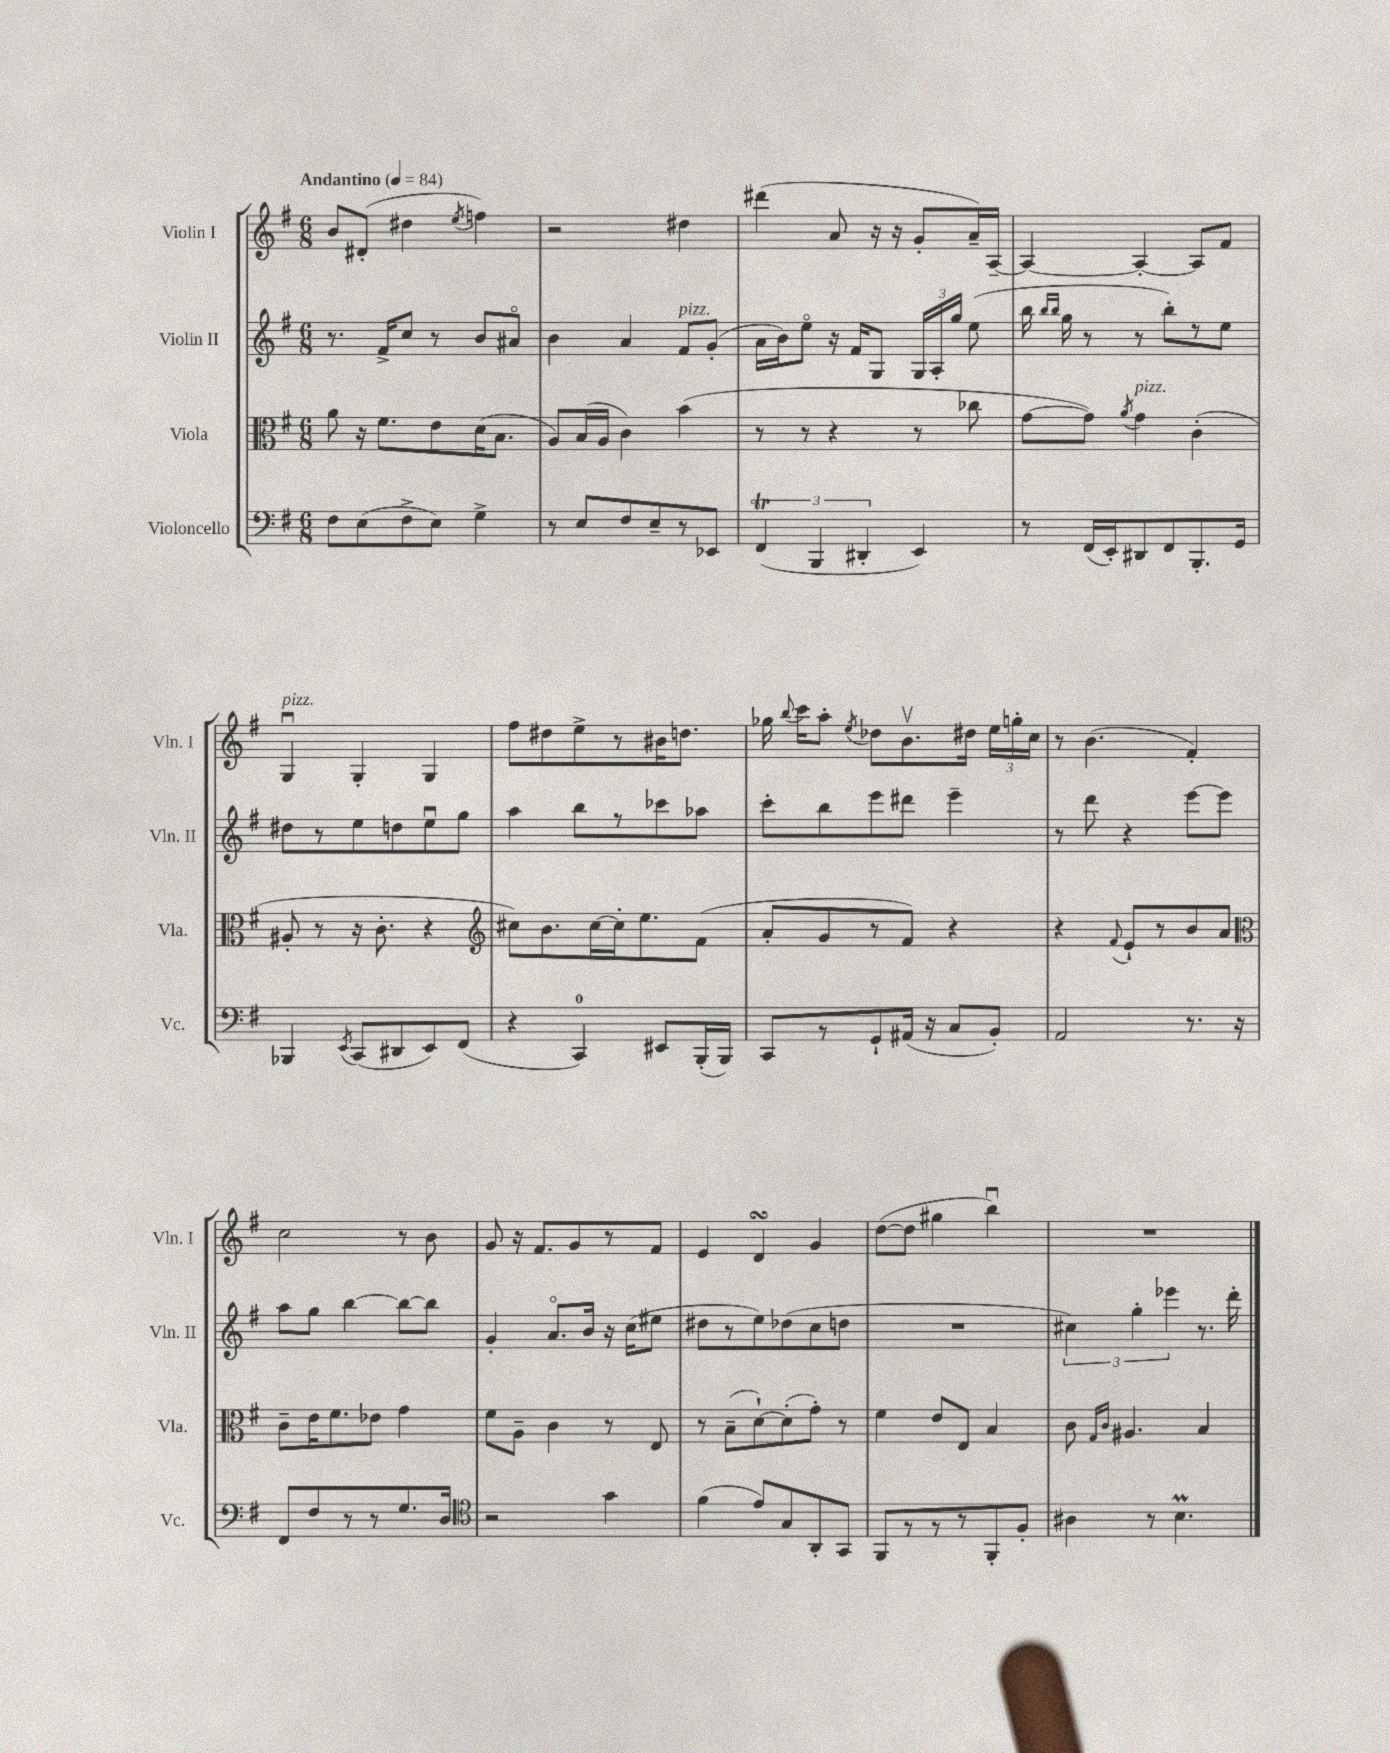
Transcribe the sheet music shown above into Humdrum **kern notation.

**kern	**kern	**kern	**kern
*staff4	*staff3	*staff2	*staff1
*clefF4	*clefC3	*clefG2	*clefG2
*k[f#]	*k[f#]	*k[f#]	*k[f#]
*M6/8	*M6/8	*M6/8	*M6/8
*MM84	*MM84	*MM84	*MM84
8F#\L	8a\	8.r	8b/L
(8E\	16r	.	(8d#'/J
.	8.f#\L	16f#^/LK	.
8F#^\	.	8cc/J	4dd#\
8E\J)	8e\	8r	.
.	.	.	8qee/
4G^\	(16d\K	8b/L	4ff\)
.	8.B\J	.	.
.	.	8a#o/J	.
=	=	=	=
8r	8A/L)	4b\	2r
8E/L	(16B/L	.	.
.	16A/JJ	.	.
8F#/	4c\)	4a/	.
8E~/	.	.	.
8r	(4b\	8f#/L	4dd#\
8EE-/J	.	(8g'/J	.
=	=	=	=
(6FF#/	8r	16a\LL	(4ddd#\
.	.	16b\J)	.
.	8r	8eeo\J	.
6BBB/	.	.	.
.	4r	16r	8a/
.	.	16f#/LK	.
6DD#'/	.	.	.
.	.	8G/J	16r
.	.	.	16r
4EE/)	8r	24G/LL	8g'/L
.	.	24A'/	.
.	.	24gg/JJ	.
.	8cc-\	(8ee\	16a~/L)
.	.	.	[16A~/JJ
=	=	=	=
8r	[8g\L	16bb\	4A/_
.	.	16qqbb/LL	.
.	.	16qqbb/JJ	.
.	.	16gg\	.
(16FF#/LL	8g\]J)	8r	.
16EE'/J)	.	.	.
.	8qa/	.	.
8DD#/	4g\	8r	4A'/_
8FF#/	.	8bb'\L)	.
8.BBB'/	(4c'\	8r	8A/]L
.	.	8ee\J	8f#/J
16GG/Jk	.	.	.
=	=	=	=
4BBB-/	8A#'/	8dd#\L	4Gu/
.	8r	8r	.
8qEE/	.	.	.
(8CC/L	16r	8ee\	4G'/
.	8.c'\	.	.
8DD#/	.	8dd\	.
8EE/)	4r	8eeu\	4G/
(8FF#/J	.	8gg\J	.
=	=	=	=
*	*clefG2	*	*
4r	8cc#\L)	4aa\	8ff#\L
.	8.b\	.	8dd#\
4CC/)	.	8bb\L	8ee^\
.	[16cc#\L	.	.
.	16cc#'\]J	8r	8r
.	8.ee\	.	.
8EE#/L	.	8ccc-\	16b#\K
.	.	.	8.dd\J
(16BBB'/L	(8f#\J	8aa-\J	.
16BBB/JJ)	.	.	.
=	=	=	=
8CC/L	8a'/L	8ccc'\L	16gg-\
.	.	.	8qqbb/
.	.	.	16ccc\LK
8r	8g/	8bb\	8aa'\J
.	.	.	8qee/
8GG`/	8r	8eee\	8dd-\L
(16AA#/Jk	8f#/J)	8ddd#\J	8.bv\
16r	.	.	.
8C/L	4r	4eee~\	.
.	.	.	16dd#\Jk
8BB'/J)	.	.	24ee\LL
.	.	.	24gg'\
.	.	.	24cc\JJ
=	=	=	=
2AA/	4r	8r	8r
.	.	8ddd\	(4.b\
.	8qqf#/	.	.
.	8e`/L	4r	.
.	8r	.	.
8.r	8b/	[8eee\L	4f#'/)
.	8a/J	8eee\]J	.
16r	.	.	.
=	=	=	=
*	*clefC3	*	*
8FF#/L	8c~\L	8aa\L	2cc\
8F#/	16e\K	8gg\J	.
.	8.f#\	.	.
8r	.	[4bb\	.
8r	8e-\J	.	.
8.G/	4g\	8bb\_L	8r
.	.	8bb\]J	8b\
16D/Jk	.	.	.
=	=	=	=
*clefC4	*	*	*
2r	8f#\L	4g'/	8g/
.	8A~\J	.	16r
.	.	.	8.f#/L
.	4c\	8.ao/L	.
.	.	.	8g/
.	.	16b/Jk	.
4g\	8r	16r	8r
.	.	(16cc\LK	.
.	8E/	8ee#\J	8f#/J
=	=	=	=
(4f#\	8r	8dd#\L	4e/
.	(8B~\L	8r	.
8e/L)	[8d`\)	8ee\)	4d/
8G/	(8d'\]	(8dd-\	.
8AA'/	8g'\J)	8cc\	4g/
8GG/J	8r	8dd\J	.
=	=	=	=
8FF#/L	4f#\	2.r	([8dd\L
8r	.	.	8dd\]J
8r	8e/L	.	4gg#\
8r	8E/J	.	.
8FF#'/	4B/	.	4bbu\)
8F#'/J	.	.	.
=	=	=	=
4A#\	8c\	6cc#\)	2.r
.	16qqG/LL	.	.
.	16qqc/JJ	.	.
.	4.A#/	.	.
.	.	6gg'\	.
8r	.	.	.
.	.	6eee-\	.
4.B\	.	.	.
.	4B/	8.r	.
.	.	16ddd'\	.
==	==	==	==
*-	*-	*-	*-
